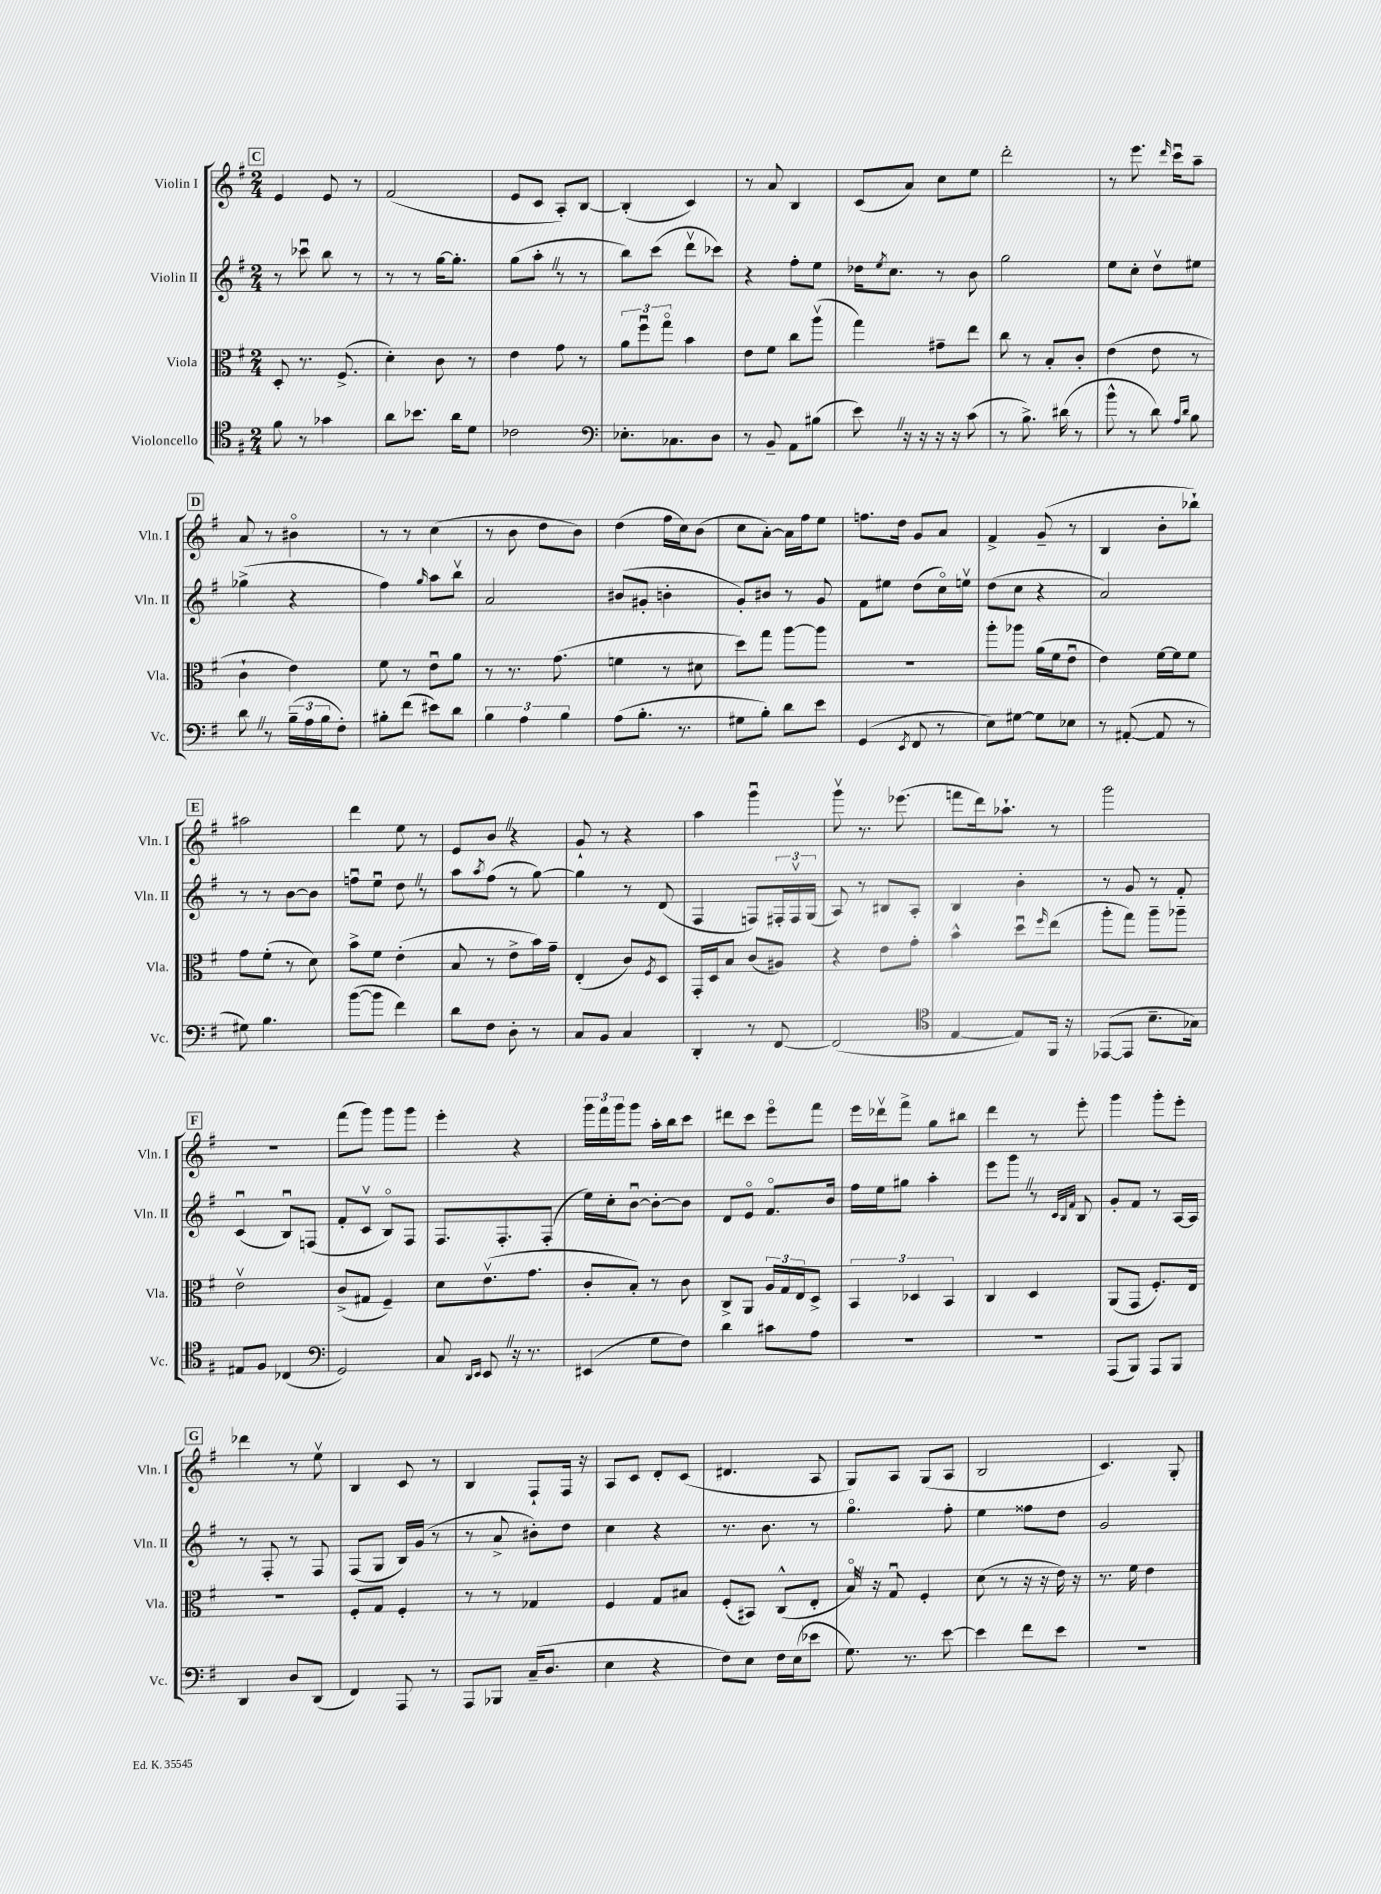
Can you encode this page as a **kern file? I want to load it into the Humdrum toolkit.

**kern	**kern	**kern	**kern
*part4	*part3	*part2	*part1
*staff4	*staff3	*staff2	*staff1
*I"Violoncello	*I"Viola	*I"Violin II	*I"Violin I
*I'Vc.	*I'Vla.	*I'Vln. II	*I'Vln. I
*clefC4	*clefC3	*clefG2	*clefG2
*k[f#]	*k[f#]	*k[f#]	*k[f#]
*M2/4	*M2/4	*M2/4	*M2/4
!!LO:REH:place=s1:t=C
=88	=88	=88	=88
8f#\	8D'/	8r	4e/
8r	8.r	8ccc-Xu\	.
4g-X\	.	8bb\	8e/
.	(8.F#^/	.	.
.	.	8r	8r
=89	=89	=89	=89
8a\L	4d'\)	8r	(2f#/
8.b-X\J	.	8r	.
.	8c\	[16gg\KL	.
16a\KL	.	8.gg'\J]	.
8d\J	8r	.	.
=90	=90	=90	=90
2c-X\	4e\	(8gg\L	8e/L
.	.	8aa'Z\J	8c/J
.	8g\	8r	8A'/L)
.	8r	8r	[8B/J
=91	=91	=91	=91
*clefF4	*	*	*
8.E-X'\L	12a\L	8bb\L)	(4B'/]
.	12ff#u\	.	.
.	.	(8ccc\J	.
.	12gg\J	.	.
8.C-X\	.	.	.
.	4b\	8dddv\L	4c/)
8D\J	.	8ccc-X\J)	.
=92	=92	=92	=92
8r	8e\L	4r	8r
8BB~/	8f#\J	.	8a/
8AA\L	8cc\L	8ff#'\L	4B/
(8B#X\J	(8aav\J	8ee\J	.
=93	=93	=93	=93
8eZ\)	4gg\)	16dd-X\KL	(8c/L
.	.	8qee/	.
.	.	8.cc\J	.
16r	.	.	8a/J)
16r	.	.	.
16r	8g#X~\L	8r	8cc\L
16r	.	.	.
(8c\	8ee\J	8b\	8ee\J
=94	=94	=94	=94
8r	8cc\	2gg\	2ddd'\
8.B^\)	8r	.	.
.	8B'/L	.	.
(16d#X\	.	.	.
8r	8c'/J	.	.
=95	=95	=95	=95
8b^^\	(4e\	8ee\L	8r
8r	.	8cc'\J	8.eee\
8d\)	8e\	8ddv\L	.
.	.	.	16qqddd/
.	.	.	16cccu\KL
16qqA/LL	.	.	.
16qqd/JJ	.	.	.
8B\	8r	8ee#X\J	8aa~\J
!!LO:LB:g=z
!!LO:REH:place=s1:t=D
=96	=96	=96	=96
8dZ\	4c`\	(4gg-X^\	8a/
8r	.	.	8r
(24B~\LL	4e\)	4r	4b#X\
24A\	.	.	.
24B\J	.	.	.
8F#'\J)	.	.	.
=97	=97	=97	=97
8B#X'\L	8f#\	4ff#\)	8r
(8f#\J	8r	.	8r
.	.	16qqgg/	.
8e#X\L)	8eu\L	8aa\L	(4cc\
8d\J	8a\J	8bbv\J	.
=98	=98	=98	=98
6B\	8r	2a/	8r
.	8.r	.	8b\
6A\	.	.	.
.	.	.	8dd\L
.	(8.g\	.	.
6B\	.	.	.
.	.	.	8b\J)
=99	=99	=99	=99
(8A\L	4fn\	(8b#X/L	(4dd\
8.B'\J	.	8g#X'/J	.
.	8r	4bn'\	16ff#\LL
8.r	.	.	16cc\J)
.	8d#X\	.	(8b\J
=100	=100	=100	=100
8G#X\L	8dd\L)	8g'/L)	8cc\L
8B'\J)	8gg\J	8b#X/J	[8a'\J)
8d\L	[8aa\L	8r	16a\LL]
.	.	.	16ff#\J
8e\J	8aa\J]	8g/	8ee\J
=101	=101	=101	=101
(4GG/	2r	8f#\L	8.ffn\L
.	.	8ee#X\J	.
.	.	.	16dd\Jk
8qEE/	.	.	.
8FF#/	.	(8dd\L	8g/L
8r	.	16cc\L)	8a/J
.	.	16eenv\JJ	.
=102	=102	=102	=102
8E\L)	8aa'\L	(8dd\L	4f#^/
[8G#X\J	8aa-X\J	8cc\J	.
8G#\L]	(16a\LL	4r	(8g~/
.	16f#\J	.	.
8E-X\J	8eu\J	.	8r
=103	=103	=103	=103
8r	4e\)	2a/)	4B/
([8AA#X'/	.	.	.
8AA#/]	[16f#\LL	.	8b'\L
.	16f#\J]	.	.
8r	8f#\J	.	8bb-X`\J)
!!LO:LB:g=z
!!LO:REH:place=s1:t=E
=104	=104	=104	=104
8G#X\)	8g\L	8r	2aa#X\
4.B\	(8f#'\J	8r	.
.	8r	[8b\L	.
.	8d\)	8b\J]	.
=105	=105	=105	=105
([8b\L	8b^\L	8ffnu\L	4ddd\
8b\J]	8f#\J	8eeu\J	.
4f#\)	(4e'\	8ddZ\	8ee\
.	.	8r	8r
=106	=106	=106	=106
8d\L	8B/	8aa\L	8e/L
.	.	8qaa/	.
8F#\J	8r	(8ff#\J	8bZ/J
8D'\	8e^\L	8r	4r
8r	16b\L)	[8gg\)	.
.	16g~\JJ	.	.
=107	=107	=107	=107
8C/L	(4E'/	4gg\]	8g`/
8BB/J	.	.	8r
4C/	8c/L)	8r	4r
.	8qF#/	.	.
.	8D/J	(8d/	.
=108	=108	=108	=108
4DD'/	16GG'/LL	4F#/	4aa\
.	16D/J	.	.
.	8B/J	.	.
8r	(8c/L	8Fn/L)	4gggu\
[8FF#/	8A#X/J)	24F#X'/L	.
.	.	24F#v/	.
.	.	(24G/JJ	.
=109	=109	=109	=109
(2FF#/]	4r	8A/)	8gggv\
.	.	8r	8.r
.	8e\L	8B#X/L	.
.	.	.	(8.eee-X\
.	8g'\J	8A'/J	.
=110	=110	=110	=110
*clefC4	*	*	*
[4E/	4b^^\	4B/	8fffn\L
.	.	.	16ddd\k)
.	.	.	8.aa-X`\J
8E/L])	8ddu\L	4b'\	.
.	16qqff#/	.	.
16FF#/Jk	(8ee\J	.	8r
16r	.	.	.
=111	=111	=111	=111
([8EE-X/L	8aa'\L	8r	2ggg\
8EE-/J]	8gg\J)	8g/	.
8.B~\L	8aa~\L	8r	.
.	8aa-X~\J	8f#'/	.
16G-X\Jk)	.	.	.
!!LO:LB:g=z
!!LO:REH:place=s1:t=F
=112	=112	=112	=112
8E#X/L	2ev\	(4cu/	2r
8F#/J	.	.	.
(4C-X/	.	8Bu/L)	.
.	.	(8Fn/J	.
=113	=113	=113	=113
*clefF4	*	*	*
2GG/)	(8c^/L	8f#'/L	(8fff#\L
.	8G#X/J	8cv/J	8ggg\J)
.	4F#~/)	8B/L)	8ggg\L
.	.	8F#/J	8ggg\J
=114	=114	=114	=114
8C/	8d\L	8.F#/L	4eee'\
16qqDD/LL	.	.	.
16qqEE/JJ	.	.	.
8EEZ/	(8.ev\	.	.
.	.	8.F#'/	.
16r	.	.	4r
8.r	8.g\J	.	.
.	.	(8F#'/J	.
=115	=115	=115	=115
(4EE#X/	8c'/L	16ee\LL)	24ggg\LL
.	.	.	24fff#\
.	.	16cc'\J	.
.	.	.	24ggg\J
.	8B'/J)	[8bu\J	8ggg\J
8G\L	8r	8b'\L_	16aa'\LL
.	.	.	16bb\J
8F#\J)	8c\	8b\J]	8ccc\J
=116	=116	=116	=116
4d\	8C^/L	8d/L	8ddd#X\L
.	8AA/J	8e/J	8ccc\J
8c#X\L	24A/LL	8.f#/L	8eee\L
.	24G/	.	.
.	24E/J	.	.
8A\J	8D^/J	.	8fff#\J
.	.	16b/Jk	.
=117	=117	=117	=117
2r	6BB/	16ff#\LL	16eee\LL
.	.	16ee\J	16ddd-Xv\J
.	.	8gg#X\J	8fff#^\J
.	6D-X/	.	.
.	.	4aa'\	8gg\L
.	6BB/	.	.
.	.	.	8bb#X\J
=118	=118	=118	=118
2r	4C/	8eee\L	4ddd\
.	.	8gggZ\J	.
.	4D/	8r	8r
.	.	32qqc/LLL	.
.	.	32qqB/	.
.	.	32qqf#/JJJ	.
.	.	8B/	8eee'\
=119	=119	=119	=119
(8AAA/L	(8AA/L	8g'/L	4ggg\
8BBB/J)	8GG/J	8f#/J	.
8AAA/L	8.F#'/L)	8r	8ggg'\L
8BBB/J	.	[16A/LL	8eee'\J
.	16E/Jk	16A/JJ]	.
!!LO:LB:g=z
!!LO:REH:place=s1:t=G
=120	=120	=120	=120
4DD/	2r	8r	4ddd-X\
.	.	8F#'/	.
8D/L	.	8r	8r
(8DD/J	.	8F#/	8eev\
=121	=121	=121	=121
4FF#/)	8F#'/L	(8F#/L	4B/
.	8G/J	8G/J	.
8AAA/	4F#'/	16B/LL)	8c/
.	.	(16g/JJ	.
8r	.	8r	8r
=122	=122	=122	=122
8AAA/L	8r	8r	4B/
8BBB-X/J	8r	8a^/	.
(16C~/KL	4G-X/	8b#X'\L)	8F#`/L
8.D/J	.	.	.
.	.	8dd\J	16F#/Jk
.	.	.	16r
=123	=123	=123	=123
4E\	4F#/	4cc\	8A/L
.	.	.	8c/J
4r	8G/L	4r	8d'/L
.	8B#X/J	.	(8c/J
=124	=124	=124	=124
8F#\L)	(8F#'/L	8.r	4.d#X/
8E\J	8BB#X/J)	.	.
.	.	8.b\	.
16F#\LL	(8C^^/L	.	.
(16E\J	.	.	.
8e-X\J	8E'/J	8r	8A/
=125	=125	=125	=125
8.G\)	16BZ/)	4.gg\	8G/L)
.	16r	.	.
.	8Gu/	.	8A/J
8.r	.	.	.
.	4F#'/	.	(8G/L
[8e\	.	8ff#'\	8A/J
=126	=126	=126	=126
4e\]	(8d\	4ee\	2B/
.	8r	.	.
8f#\L	16r	8ff##X\L	.
.	16r	.	.
8e\J	16e\)	8dd\J	.
.	16r	.	.
=127	=127	=127	=127
2r	8.r	2g/	4.c/)
.	16f#\	.	.
.	4e\	.	.
.	.	.	8G'/
==	==	==	==
*-	*-	*-	*-
